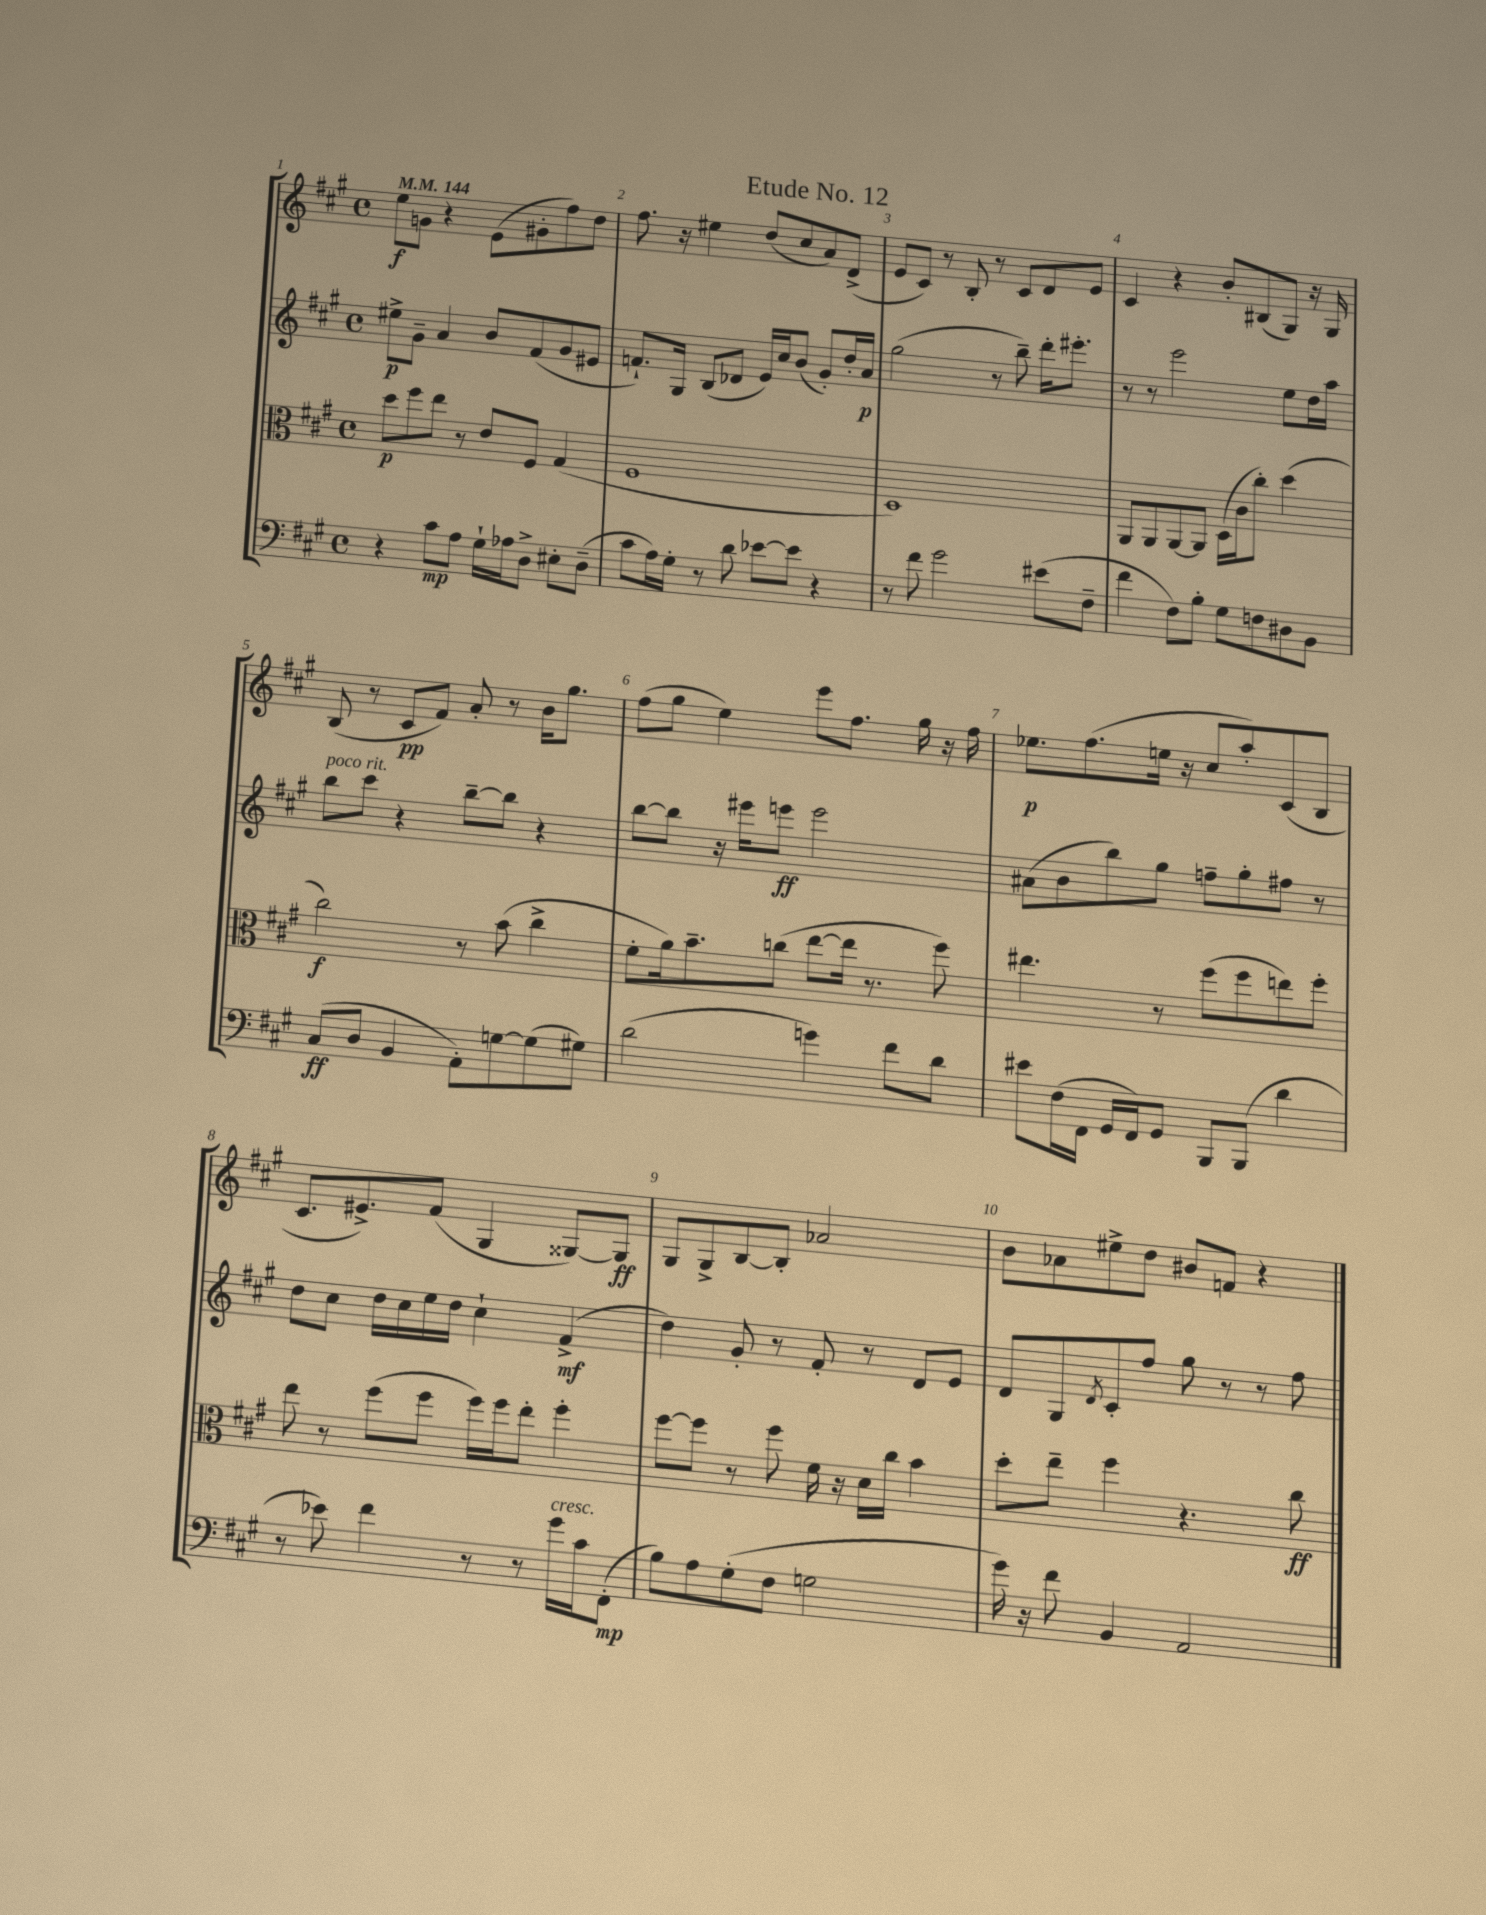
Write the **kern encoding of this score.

**kern	**dynam	**kern	**dynam	**kern	**dynam	**kern	**dynam
*part4	*part4	*part3	*part3	*part2	*part2	*part1	*part1
*staff4	*staff4	*staff3	*staff3	*staff2	*staff2	*staff1	*staff1
*clefF4	*	*clefC3	*	*clefG2	*	*clefG2	*
*k[f#c#g#]	*	*k[f#c#g#]	*	*k[f#c#g#]	*	*k[f#c#g#]	*
*M4/4	*	*M4/4	*	*M4/4	*	*M4/4	*
*met(c)	*	*met(c)	*	*met(c)	*	*met(c)	*
*MM144	*	*MM144	*	*MM144	*	*MM144	*
=1	=1	=1	=1	=1	=1	=1	=1
4r	.	8dd\L	p	8ee#X^\L	p	8ee\L	f
.	.	8ff#\	.	8g#~\J	.	8gn\J	.
8c#\L	mp	8ee\J	.	4a/	.	4r	.
8A\J	.	8r	.	.	.	.	.
16G#`\LL	.	8e/L	.	8b/L	.	(8e\L	.
16A-X\J	.	.	.	.	.	.	.
8D^\J	.	8F#/J	.	(8f#/	.	8g#X'\	.
8E#X'\L	.	(4G#/	.	8g#/	.	8ff#\)	.
(8D~\J	.	.	.	8e#X/J	.	8dd\J	.
=2	=2	=2	=2	=2	=2	=2	=2
8c#\L	.	1F#	.	8.fn`/L)	.	8.ff#\	.
16A\L)	.	.	.	.	.	.	.
16G#'\JJ	.	.	.	16G#/Jk	.	16r	.
8r	.	.	.	(8B/L	.	4ee#X\	.
8d\	.	.	.	8d-X/J	.	.	.
[8e-X\L	.	.	.	16e/LL)	.	(8dd/L	.
.	.	.	.	16cc#/J	.	.	.
8e-\J]	.	.	.	(8b/J	.	8cc#/	.
4r	.	.	.	8g#'/L)	.	8a/)	.
.	.	.	.	16dd'/L	.	(8d^/J	.
.	.	.	.	16a/JJ	p	.	.
=3	=3	=3	=3	=3	=3	=3	=3
8r	.	1D)	.	(2gg#\	.	8e/L	.
8f#\	.	.	.	.	.	8c#/J)	.
2g#\	.	.	.	.	.	8r	.
.	.	.	.	.	.	8B'/	.
.	.	.	.	8r	.	8r	.
.	.	.	.	8bb~\)	.	8c#/L	.
(8e#X\L	.	.	.	16ddd'\KL	.	8d/	.
.	.	.	.	8.eee#X'\J	.	.	.
8F#~\J	.	.	.	.	.	8e/J	.
=4	=4	=4	=4	=4	=4	=4	=4
4f#\	.	8AA/L	.	8r	.	4c#/	.
.	.	8AA/	.	8r	.	.	.
8F#\L)	.	[8AA/	.	2eee\	.	4r	.
8B'\J	.	8AA/J]	.	.	.	.	.
8G#\L	.	(16D\LL	.	.	.	8b'/L	.
.	.	16c#\J	.	.	.	.	.
8Fn\	.	8cc#'\J)	.	.	.	(8B#X/	.
8D#X\	.	(4dd\	.	8ee\L	.	8G#/J)	.
8BB\J	.	.	.	16dd\L	.	16r	.
.	.	.	.	16aa\JJ	.	16G#/	.
!!LO:LB:g=z
=5	=5	=5	=5	=5	=5	=5	=5
!	!	!	!	!LO:TX:a:i:t=poco rit.	!	!	!
(8C#/L	ff	2cc#\)	f	8bb\L	.	(8B/	.
8D/J	.	.	.	8ccc#\J	.	8r	.
4BB/	.	.	.	4r	.	8c#/L	pp
.	.	.	.	.	.	8f#/J)	.
8AA'\L)	.	8r	.	[8bb~\L	.	8a'/	.
[8Gn\	.	(8b\	.	8bb\J]	.	8r	.
(8G\]	.	4cc#^\	.	4r	.	16b\KL	.
.	.	.	.	.	.	8.gg#\J	.
8G#X\J)	.	.	.	.	.	.	.
=6	=6	=6	=6	=6	=6	=6	=6
(2d\	.	8f#'\L	.	[8bb\L	.	(8ff#\L	.
.	.	16a\k)	.	8bb\J]	.	8gg#\J	.
.	.	8.b~\	.	.	.	.	.
.	.	.	.	16r	.	4ee\)	.
.	.	.	.	16eee#X\KL	.	.	.
.	.	(8ccn\J	.	8eeen\J	ff	.	.
4gn\)	.	[8ee\L	.	2eee\	.	8eee\L	.
.	.	16ee\Jk]	.	.	.	8.ff#\J	.
.	.	8.r	.	.	.	.	.
8f#\L	.	.	.	.	.	.	.
.	.	.	.	.	.	16gg#\	.
8d\J	.	8ff#\)	.	.	.	16r	.
.	.	.	.	.	.	16ff#\	.
=7	=7	=7	=7	=7	=7	=7	=7
8e#X\L	.	4.ee#X\	.	(8a#X\L	.	8.ee-X\L	p
(16F#\L	.	.	.	8b\	.	.	.
16FF#\JJ	.	.	.	.	.	(8.ff#\	.
16GG#/LL	.	.	.	8bb\)	.	.	.
16FF#/J)	.	.	.	.	.	.	.
8GG#/J	.	8r	.	8gg#\J	.	16een\Jk	.
.	.	.	.	.	.	16r	.
8BBB/L	.	(8ff#\L	.	8ffn~\L	.	8cc#/L	.
(8BBB/J	.	8ff#\	.	8gg#'\	.	8aa'/)	.
4d\	.	8een\)	.	8ff#X\J	.	(8c#/	.
.	.	8ff#'\J	.	8r	.	8B/J	.
!!LO:LB:g=z
=8	=8	=8	=8	=8	=8	=8	=8
8r	.	8ee\	.	8dd\L	.	8.c#/L	.
8e-X\)	.	8r	.	8cc#\J	.	.	.
.	.	.	.	.	.	8.e#X^/)	.
4f#\	.	(8ff#\L	.	16dd\LL	.	.	.
.	.	.	.	16cc#\	.	.	.
.	.	8ff#\J	.	16ee\	.	(8f#/J	.
.	.	.	.	16dd\JJ	.	.	.
8r	.	16ff#\LL)	.	4cc#`\	.	4G#/	.
.	.	16ff#\J	.	.	.	.	.
8r	.	8ee'\J	.	.	.	.	.
!LO:TX:a:i:t=cresc.	!	!	!	!	!	!	!
16g#\LL	.	4ff#'\	.	(4f#^/	mf	[8G##X/L)	.
16c#\J	.	.	.	.	.	.	.
(8FF#'\J	mp	.	.	.	.	8G##/J]	ff
=9	=9	=9	=9	=9	=9	=9	=9
8B\L)	.	[8ff#\L	.	4dd\)	.	8G#/L	.
8A\	.	8ff#\J]	.	.	.	8G#^/	.
(8G#'\	.	8r	.	8g#'/	.	[8B/	.
8F#\J	.	8ff#\	.	8r	.	8B'/J]	.
2Gn\	.	16f#\	.	8f#'/	.	2a-X/	.
.	.	16r	.	.	.	.	.
.	.	16d\LL	.	8r	.	.	.
.	.	16cc#\JJ	.	.	.	.	.
.	.	4b\	.	8d/L	.	.	.
.	.	.	.	8e/J	.	.	.
=10	=10	=10	=10	=10	=10	=10	=10
16g#\)	.	8dd'\L	.	8d/L	.	8b\L	.
16r	.	.	.	.	.	.	.
8f#\	.	8ee~\J	.	8G#/	.	8a-X\	.
.	.	.	.	8qd/	.	.	.
4BB/	.	4ff#\	.	8c#'/	.	8ee#X^\	.
.	.	.	.	8ff#/J	.	8dd\J	.
2AA/	.	4.r	.	8gg#\	.	8b#X/L	.
.	.	.	.	8r	.	8fn/J	.
.	.	.	.	8r	.	4r	.
.	.	8cc#\	ff	8ff#\	.	.	.
==	==	==	==	==	==	==	==
*-	*-	*-	*-	*-	*-	*-	*-
